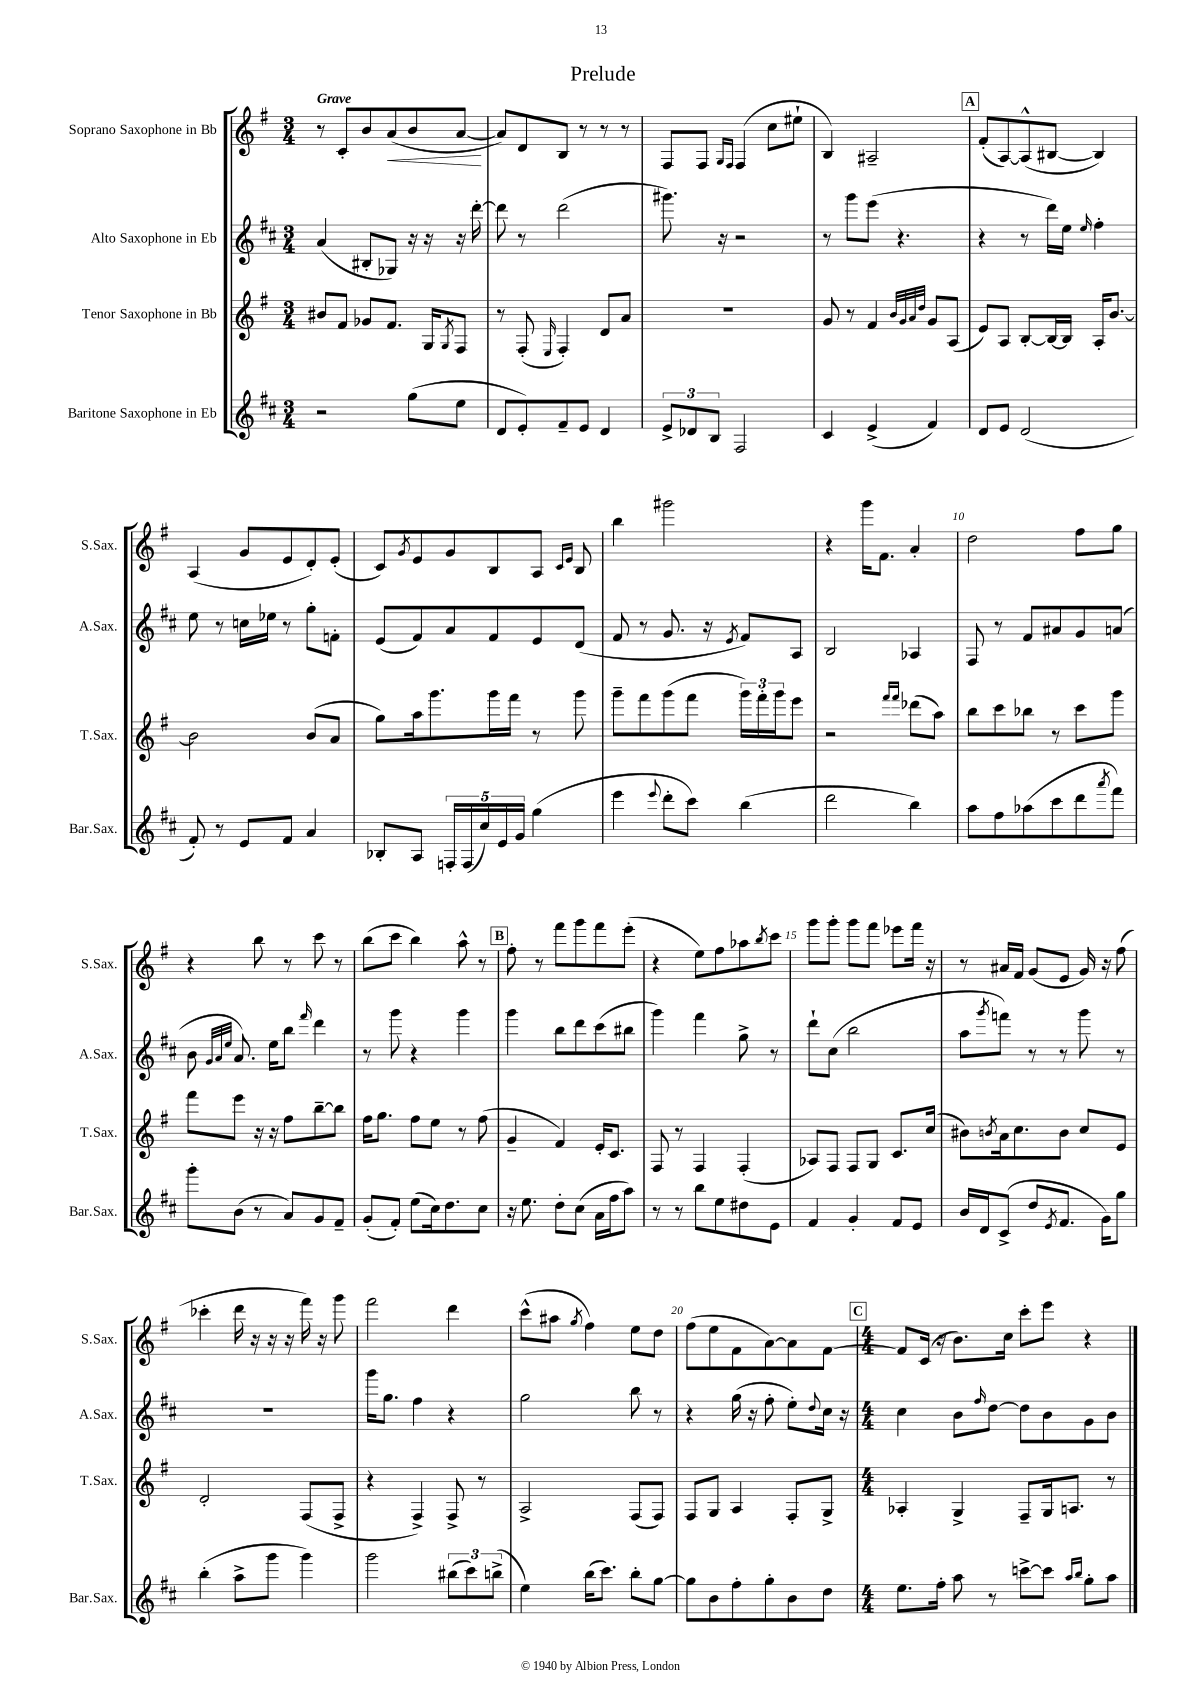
\header { title = "Prelude" }
<<
\new StaffGroup <<
\new Staff = "s0" \with { instrumentName = "Soprano Saxophone in Bb" shortInstrumentName = "S.Sax." } {
    \clef treble \key g \major \numericTimeSignature \time 3/4 \tempo "Grave"
    r8 c'8-. b'8 a'8\<( b'8 a'8~\! |
    a'8) d'8 b8 r8 r8 r8 |
    fis8 fis8 \grace { g16 fis16 } fis4( c''8 eis''8-! |
    b4) ais2-- |
    \mark \markup { \box "A" } fis'8-.( a8~) a8-^( bis8~ bis4) |
    a4( g'8 e'8 d'8-.) e'8-.( |
    c'8) \acciaccatura { g'8 } e'8 g'8 b8 a8 \grace { c'16 e'16 } b8 |
    b''4 gis'''2 |
    r4 g'''16 fis'8. a'4-. |
    d''2 fis''8 g''8 |
    r4 b''8 r8 c'''8 r8 |
    b''8( c'''8 b''4) a''8-^ r8 |
    \mark \markup { \box "B" } fis''8-. r8 fis'''8 g'''8 fis'''8 e'''8-.( |
    r4 e''8) fis''8 aes''8 \acciaccatura { b''8 } c'''8 |
    g'''8 g'''8-. g'''8 fis'''8 ees'''8 fis'''16 r16 |
    r8 ais'16 fis'16 g'8( e'8 g'16) r16 fis''8( |
    ces'''4-. d'''16 r16 r16 r16 fis'''16) r16 g'''8 |
    fis'''2 d'''4 |
    c'''8-^( ais''8 \acciaccatura { g''8 } fis''4) e''8 d''8 |
    fis''8( e''8 fis'8 a'8~) a'8 fis'8~ |
    \mark \markup { \box "C" } \numericTimeSignature \time 4/4 fis'8 c'16( r16 b'8.) c''16 c'''8-. e'''8 r4 \bar "|." |
}
\new Staff = "s1" \with { instrumentName = "Alto Saxophone in Eb" shortInstrumentName = "A.Sax." } {
    \clef treble \key d \major \numericTimeSignature \time 3/4
    a'4( bis8-. ges8) r16 r16 r16 d'''16~-. |
    d'''8 r8 d'''2( |
    gis'''8.) r16 r2 |
    r8 g'''8 e'''8( r4. |
    \mark \markup { \box "A" } r4 r8 d'''16) e''16 \grace { e''16 } fis''4-. |
    e''8 r8 c''16 ees''16 r8 g''8-. f'8-. |
    e'8( fis'8) a'8 fis'8 e'8 d'8( |
    fis'8 r8 g'8. r16 \acciaccatura { e'8 } fis'8) a8 |
    b2 aes4 |
    fis8 r8 fis'8 ais'8 g'8 a'8( |
    b'8 \grace { g'32 a'32 e''32 } a'8.) e''16 b''8 \grace { fis'''16 } d'''4 |
    r8 g'''8 r4 g'''4 |
    \mark \markup { \box "B" } g'''4 b''8 d'''8 cis'''8( bis''8 |
    g'''4) fis'''4 g''8-> r8 |
    d'''8-! cis''8( b''2 |
    a''8 \acciaccatura { g'''8 } f'''8) r8 r8 g'''8 r8 |
    R2. |
    g'''16 g''8. fis''4 r4 |
    g''2 b''8 r8 |
    r4 g''16( r16 fis''8-. e''8-.) \appoggiatura { d''8 } cis''16 r16 |
    \mark \markup { \box "C" } \numericTimeSignature \time 4/4 cis''4 b'8 \grace { fis''16 } d''8~ d''8 b'8 g'8 b'8 \bar "|." |
}
\new Staff = "s2" \with { instrumentName = "Tenor Saxophone in Bb" shortInstrumentName = "T.Sax." } {
    \clef treble \key g \major \numericTimeSignature \time 3/4
    bis'8 fis'8 ges'8 fis'8. g16 \acciaccatura { g8 } fis8 |
    r8 fis8-.( \grace { e16 } fis4-.) d'8 a'8 |
    R2. |
    g'8 r8 fis'4 \grace { b'32 g'32 a'32 d''32 } g'8 a8( |
    \mark \markup { \box "A" } e'8) a8 b8~-. b16~ b16 a16-. b'8.~ |
    b'2 b'8( a'8 |
    g''8) a''16 g'''8. g'''16 fis'''16 r8 g'''8 |
    g'''8-- fis'''8 g'''8( fis'''8 \tuplet 3/2 { g'''16) fis'''16-. g'''16 } e'''8 |
    r2 \grace { fis'''16 fis'''16 } des'''8( a''8) |
    b''8 c'''8 bes''8 r8 c'''8 g'''8 |
    fis'''8 e'''8 r16 r16 fis''8 b''8~-- b''8 |
    fis''16 g''8. fis''8 e''8 r8 fis''8( |
    \mark \markup { \box "B" } g'4-- fis'4) e'16-. c'8. |
    fis8 r8 fis4 fis4-.( |
    aes8) fis8 fis8 g8 c'8. c''16( |
    bis'8) \acciaccatura { b'8 } a'16 c''8. b'8 c''8 e'8 |
    d'2-. fis8( fis8-> |
    r4 fis4->) fis8-> r8 |
    a2-> fis8( fis8) |
    fis8 g8 a4 fis8-. g8-> |
    \mark \markup { \box "C" } \numericTimeSignature \time 4/4 aes4-. g4-> fis8-- g16 a8. r8 \bar "|." |
}
\new Staff = "s3" \with { instrumentName = "Baritone Saxophone in Eb" shortInstrumentName = "Bar.Sax." } {
    \clef treble \key d \major \numericTimeSignature \time 3/4
    r2 g''8( e''8 |
    d'8 e'8-.) fis'8-- e'8 d'4 |
    \tuplet 3/2 { e'8-> des'8 b8 } fis2 |
    cis'4 e'4->( fis'4) |
    \mark \markup { \box "A" } d'8 e'8 d'2( |
    fis'8-.) r8 e'8 fis'8 a'4 |
    bes8-. a8 \tuplet 5/4 { f16-. f16( cis''16) e'16 g'16 } g''4( |
    e'''4 \appoggiatura { e'''8 } d'''8-. cis'''8) b''4( |
    d'''2 b''4) |
    a''8 fis''8 aes''8( cis'''8 d'''8 \acciaccatura { a'''8 } fis'''8) |
    g'''8-. b'8( r8 a'8) g'8 fis'8-- |
    g'8-.( fis'8-.) e''8( cis''16) d''8. cis''8 |
    \mark \markup { \box "B" } r16 e''8. d''8-. cis''8( a'16 fis''16 a''8) |
    r8 r8 b''8 e''8 dis''8 e'8 |
    fis'4 g'4-. fis'8 e'8 |
    b'16 d'16 cis'8->( d''8 \acciaccatura { e'8 } fis'8. g'16) g''8 |
    b''4-.( a''8-> g'''8 g'''4) |
    g'''2 \tuplet 3/2 { bis''8( cis'''8) b''8->( } |
    e''4) b''16( cis'''8.) b''8-. g''8~ |
    g''8 b'8 fis''8-. g''8-. b'8 d''8 |
    \mark \markup { \box "C" } \numericTimeSignature \time 4/4 e''8. fis''16-. a''8 r8 c'''8~-> c'''8 \grace { a''16 b''16 } g''8-. a''8 \bar "|." |
}
>>
>>
\layout { \context { \Score \override BarNumber.break-visibility = ##(#f #t #t) barNumberVisibility = #(every-nth-bar-number-visible 5) } }
